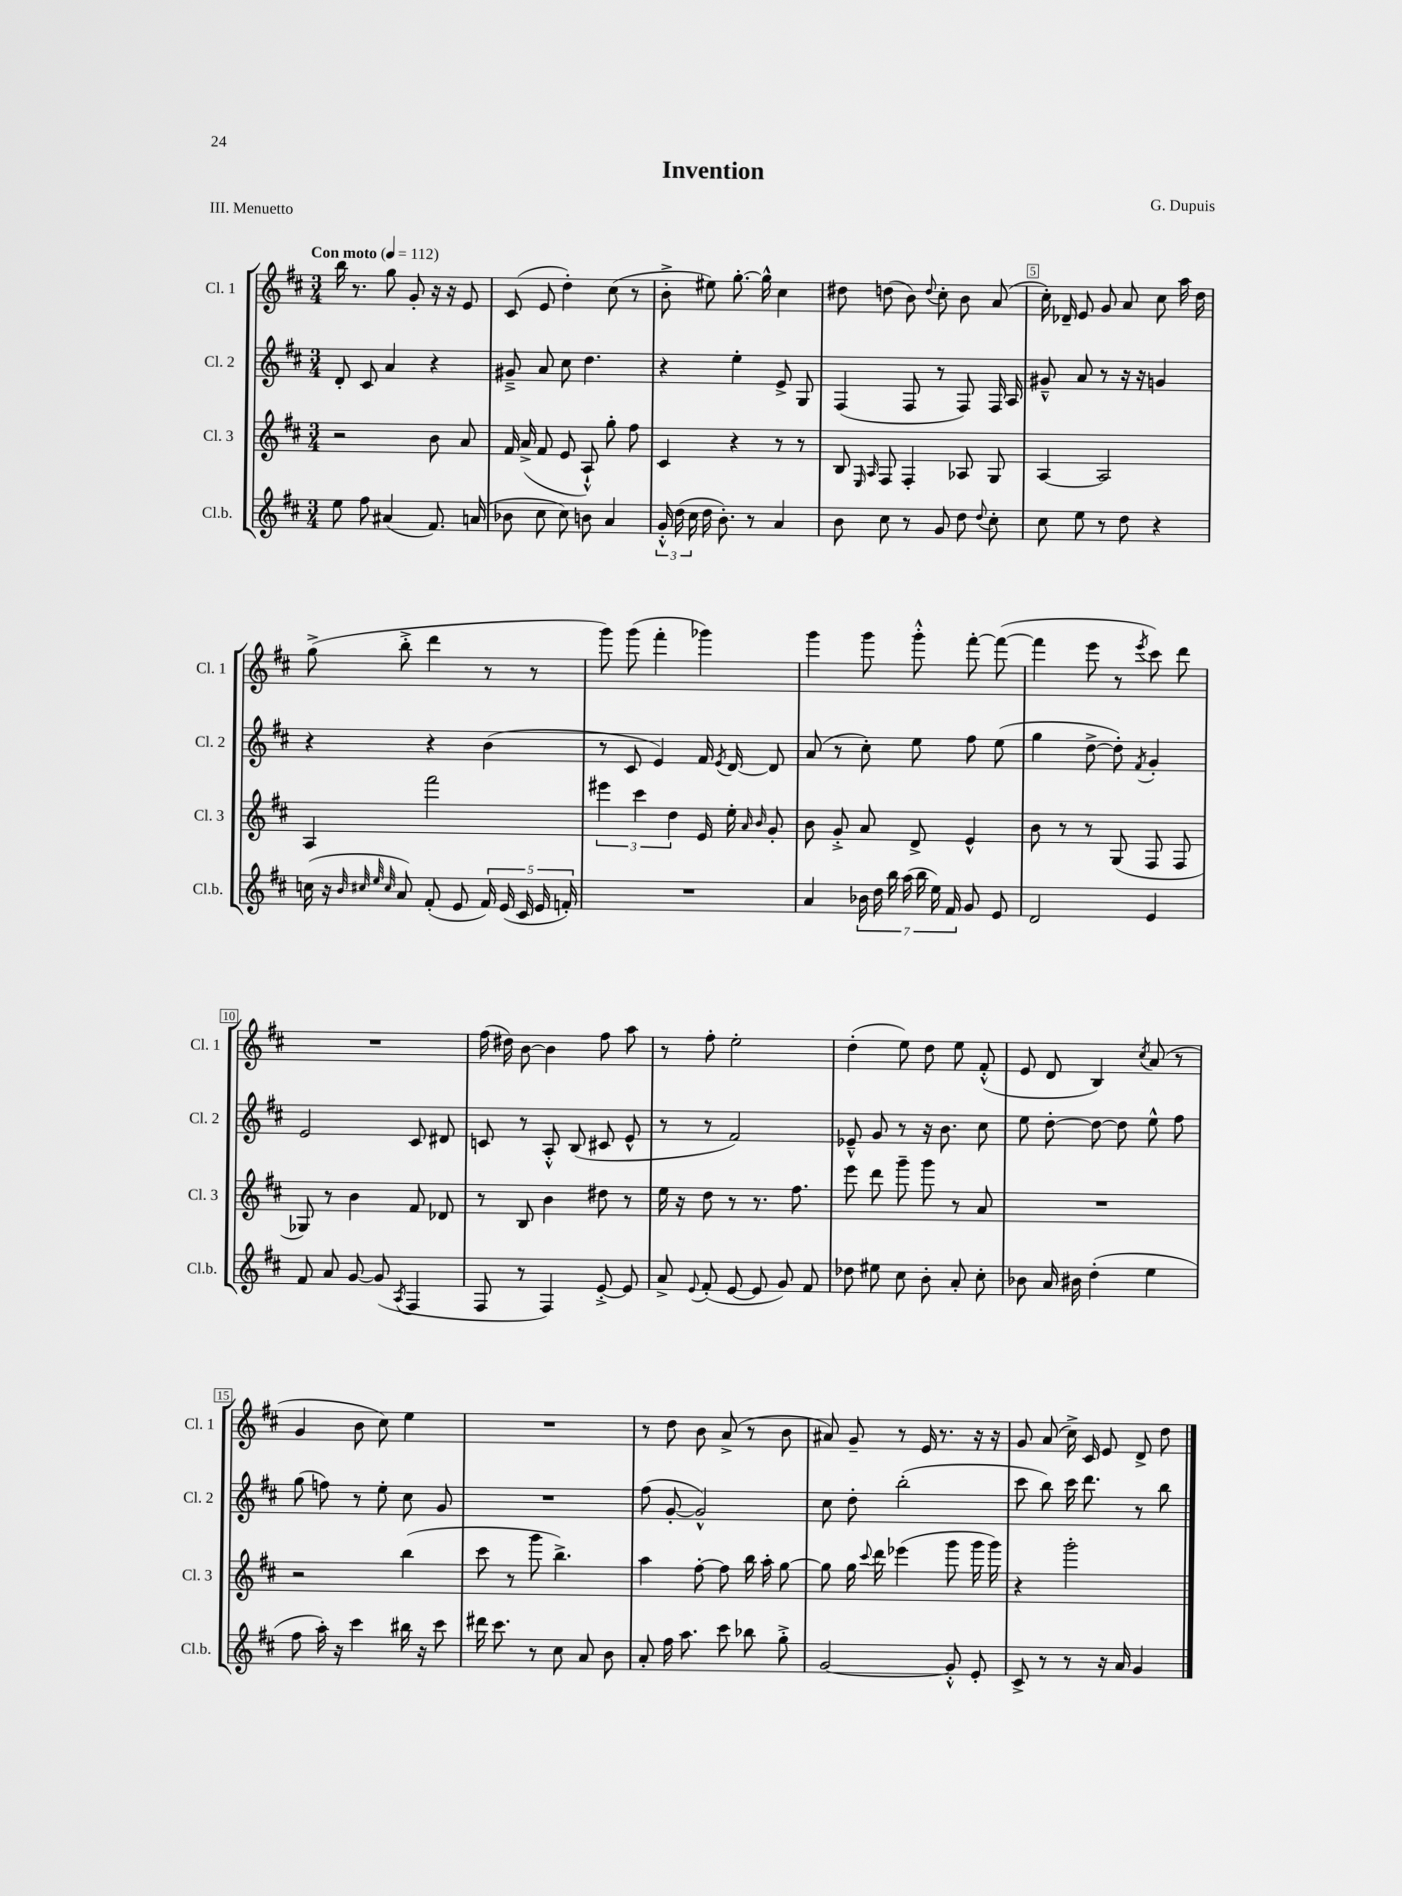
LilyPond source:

\header { title = "Invention" composer = "G. Dupuis" piece = "III. Menuetto" }
<<
\new StaffGroup <<
\new Staff = "s0" \with { instrumentName = "Cl. 1" shortInstrumentName = "Cl. 1" } {
    \clef treble \key d \major \numericTimeSignature \time 3/4 \tempo "Con moto" 4 = 112
    \autoBeamOff b''16 r8. g''8 g'8-. r16 r16 e'8 |
    cis'8( e'8 d''4-.) cis''8( r8 |
    b'8-.-> eis''8) g''8.~-. g''16-^ cis''4 |
    dis''8 d''8( b'8) \appoggiatura { d''8 } cis''8-. b'8 a'8( |
    cis''16-.) des'16-- e'8 g'8 a'8 cis''8 a''16 d''16 |
    g''8->( b''8-.-> d'''4 r8 r8 |
    g'''8) g'''8( fis'''4-. ges'''4) |
    g'''4 g'''8 g'''8-.-^ fis'''8~-. fis'''8~( |
    fis'''4 e'''8 r8 \acciaccatura { e'''8 } cis'''8) d'''8 |
    R2. |
    fis''16( dis''16) b'8~ b'4 fis''8 a''8 |
    r8 fis''8-. e''2-. |
    d''4-.( e''8) d''8 e''8 fis'8-.-^( |
    e'8 d'8 b4) \acciaccatura { cis''8 } a'8( r8 |
    g'4 b'8 cis''8) e''4 |
    R2. |
    r8 d''8 b'8 a'8->( r8 b'8 |
    ais'8) g'8-- r8 e'16 r8. r16 r16 |
    g'8 a'8( cis''16->) cis'16 e'8 d'8-> d''8 \bar "|." |
}
\new Staff = "s1" \with { instrumentName = "Cl. 2" shortInstrumentName = "Cl. 2" } {
    \clef treble \key d \major \numericTimeSignature \time 3/4
    \autoBeamOff d'8-. cis'8 a'4 r4 |
    gis'8---> a'8 cis''8 d''4. |
    r4 e''4-. e'8-> g8 |
    fis4( fis8 r8 fis8) fis16 a16 |
    gis'8---^ a'8 r8 r16 r16 g'4 |
    r4 r4 b'4( |
    r8 cis'8 e'4) fis'16 \acciaccatura { e'8 } d'16~ d'8 |
    a'8( r8 cis''8-.) e''8 fis''8 e''8( |
    g''4 d''8~-> d''8-.) \acciaccatura { fis'8 } g'4-. |
    e'2 cis'8 dis'8 |
    c'8 r8 a8-.-^ b8( cis'8 e'8-^ |
    r8 r8 fis'2) |
    ees'8---^ g'8 r8 r16 b'8. cis''8 |
    e''8 d''8~-. d''8~ d''8 e''8-^ fis''8 |
    g''8( f''8) r8 e''8-. cis''8 g'8 |
    R2. |
    fis''8( g'8~-. g'2-^) |
    cis''8 d''8-. b''2-.( |
    cis'''8 b''8) cis'''16 d'''8. r8 b''8 \bar "|." |
}
\new Staff = "s2" \with { instrumentName = "Cl. 3" shortInstrumentName = "Cl. 3" } {
    \clef treble \key d \major \numericTimeSignature \time 3/4
    \autoBeamOff r2 b'8 a'8 |
    fis'16 a'16->( fis'8 e'8 a8-!-^) g''8-. fis''8 |
    cis'4 r4 r8 r8 |
    b8 \grace { e16 a16 } fis8 fis4-. aes8 g8 |
    a4~ a2 |
    a4 fis'''2 |
    \tuplet 3/2 { eis'''4 cis'''4 d''4 } e'16 e''16-. \grace { a'16 b'16 } g'8-. |
    b'8 g'8-.-> a'8 d'8-> e'4-^ |
    b'8 r8 r8 g8( fis8 fis8 |
    ges8) r8 b'4 fis'8 des'8 |
    r8 b8 b'4 dis''8 r8 |
    e''16 r16 d''8 r8 r8. fis''8. |
    e'''8 d'''8 g'''8-- g'''8 r8 a'8 |
    R2. |
    r2 b''4( |
    cis'''8 r8 g'''8 b''4.->) |
    a''4 fis''8~-. fis''8 b''16 a''16-. g''8~ |
    g''8 g''16 \appoggiatura { cis'''8 } d'''16 ees'''4( g'''8 g'''16 g'''16) |
    r4 g'''2-. \bar "|." |
}
\new Staff = "s3" \with { instrumentName = "Cl.b." shortInstrumentName = "Cl.b." } {
    \clef treble \key d \major \numericTimeSignature \time 3/4
    \autoBeamOff e''8 fis''8 ais'4( fis'8.) a'16( |
    bes'8 cis''8 cis''8) b'8 a'4 |
    \tuplet 3/2 { g'16-.-^ d''16( cis''16 } d''16 b'8.-.) r8 a'4 |
    b'8 cis''8 r8 g'8 d''8 \appoggiatura { d''8 } cis''8-. |
    cis''8 e''8 r8 d''8 r4 |
    c''16( r16 \grace { b'32 cis''32 e''32 cis''32 } a'8) fis'8-.( e'8 \tuplet 5/4 { fis'16) e'16( cis'16 e'16 f'16-.) } |
    R2. |
    a'4 \tuplet 7/4 { bes'16 d''16 b''16 a''16( b''16 e''16) fis'16 } g'8 e'8 |
    d'2 e'4 |
    fis'8 a'8 g'8~ g'8( \acciaccatura { a8 } fis4 |
    fis8 r8 fis4) e'8~-.-> e'8 |
    a'8-> \appoggiatura { e'8 } fis'8-.( e'8~ e'8 g'8) fis'8 |
    des''8 eis''8 cis''8 b'8-. a'8-. cis''8-. |
    bes'8 a'16 bis'16 d''4-.( e''4 |
    fis''8 a''16-.) r16 cis'''4 bis''16 r16 cis'''8 |
    dis'''16 cis'''8. r8 cis''8 a'8 b'8 |
    a'8-. fis''16 a''8. cis'''8 bes''8 g''8-.-> |
    g'2~ g'8-.-^ e'8-. |
    cis'8-> r8 r8 r16 a'16 g'4 \bar "|." |
}
>>
>>
\layout { \context { \Score \override BarNumber.break-visibility = ##(#f #t #t) barNumberVisibility = #(every-nth-bar-number-visible 5) \override BarNumber.stencil = #(make-stencil-boxer 0.1 0.3 ly:text-interface::print) } }
